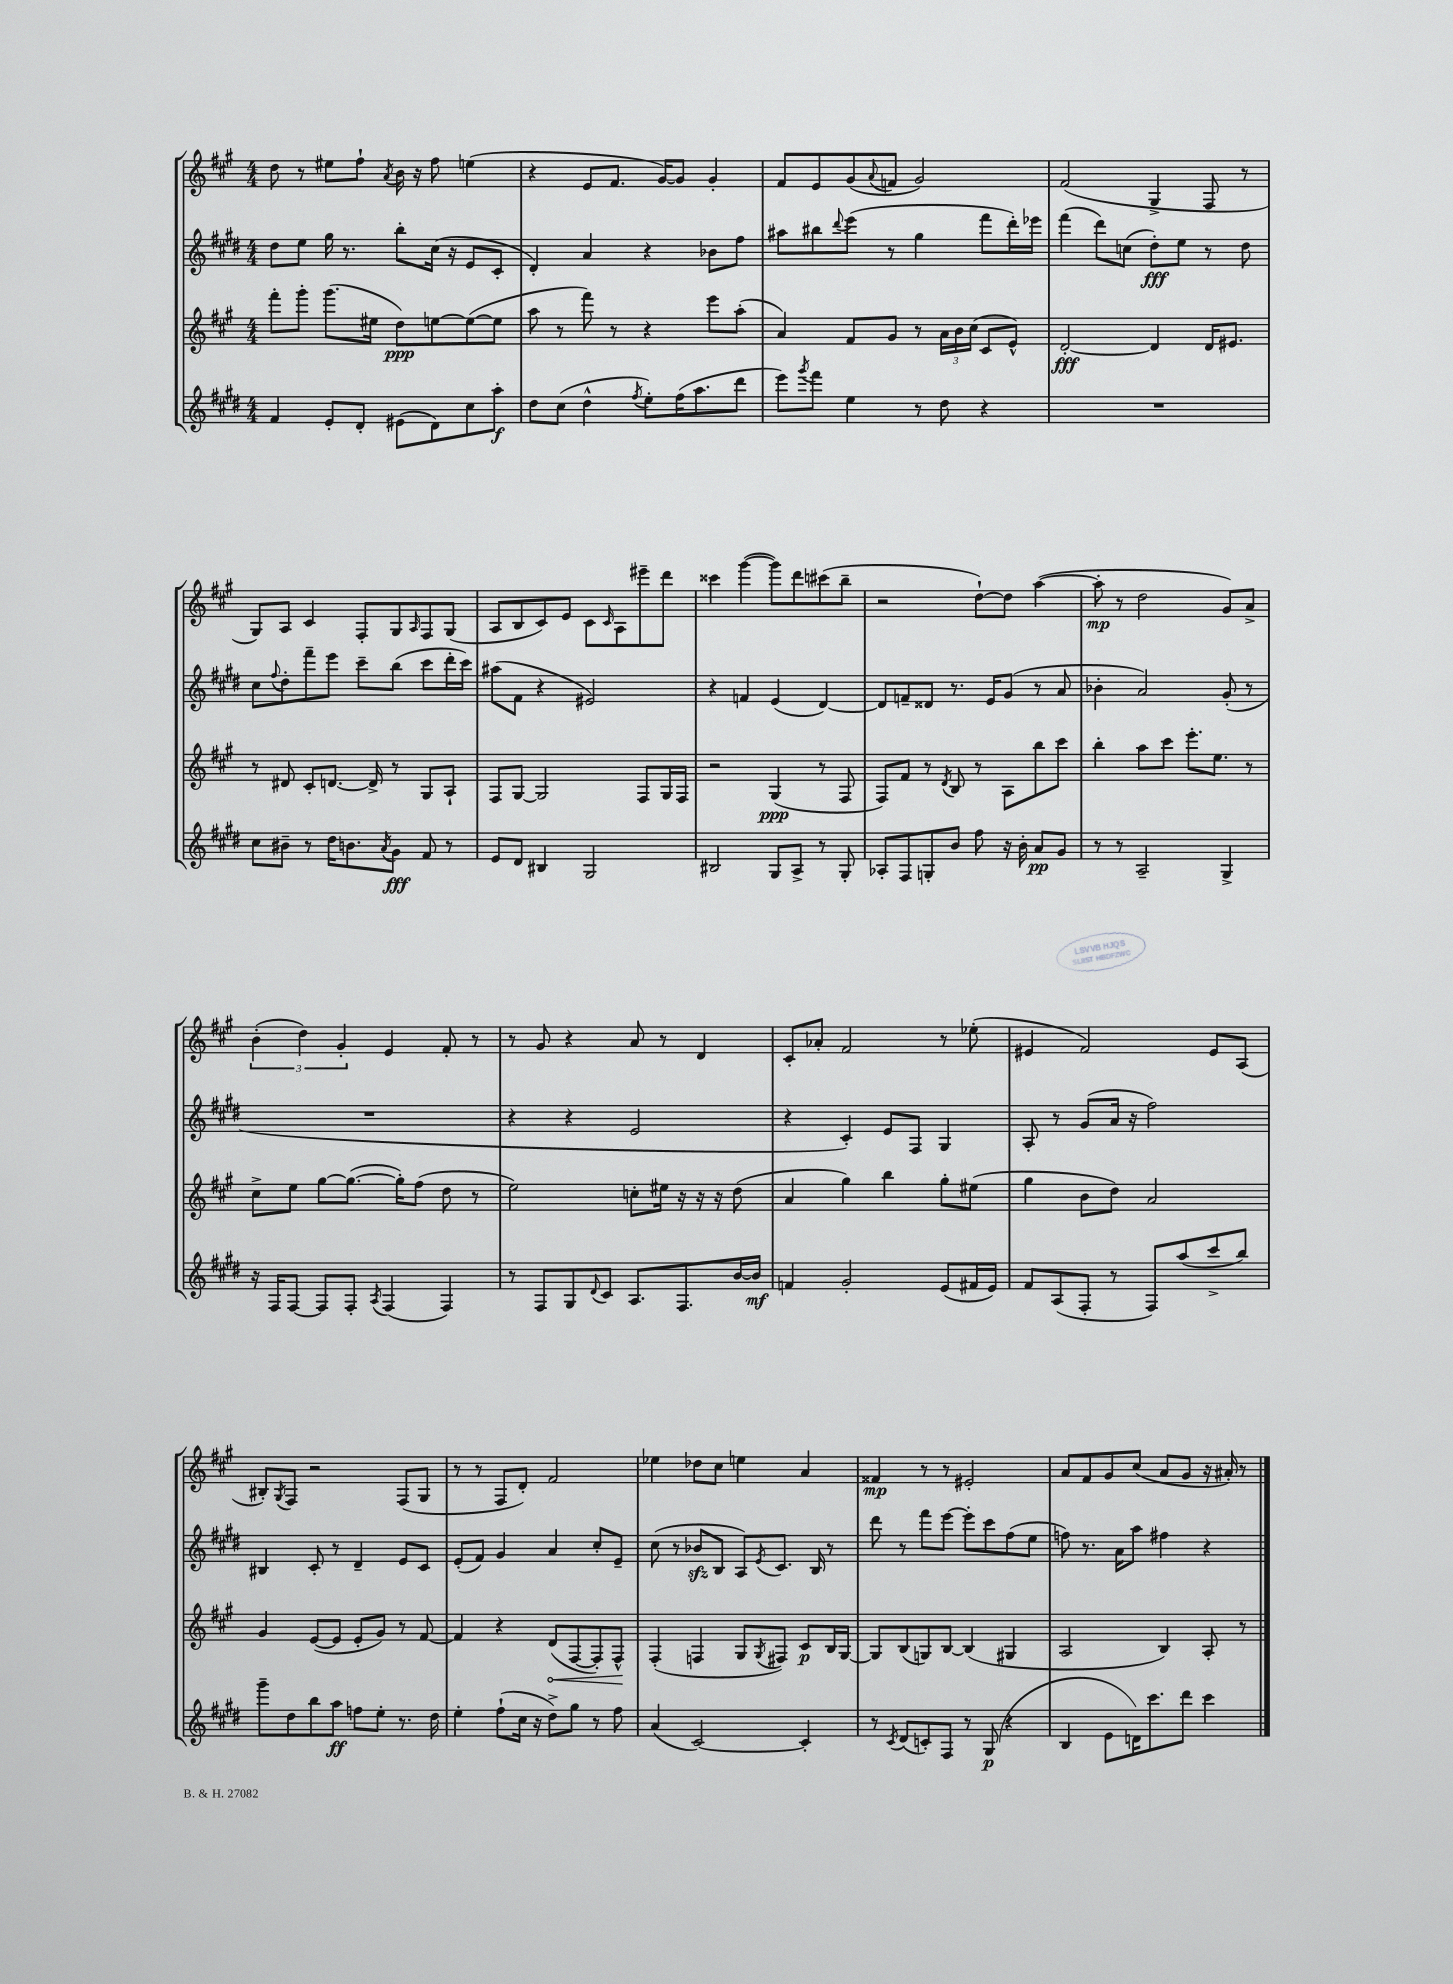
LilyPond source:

<<
\new StaffGroup <<
\new Staff = "s0" {
    \clef treble \key a \major \numericTimeSignature \time 4/4
    d''8 r8 eis''8 fis''8-! \acciaccatura { a'8 } b'16 r16 fis''8 e''4( |
    r4 e'8 fis'8. gis'16~) gis'8 gis'4-. |
    fis'8 e'8 gis'8( \appoggiatura { a'8 } f'8 gis'2) |
    fis'2( gis4-> fis8 r8 |
    gis8) a8 cis'4 fis8-. gis8 \grace { a16 } fis8 gis8( |
    a8 b8 cis'8) e'8 cis'8 \grace { cis'16 } a8 eis'''8-- d'''8 |
    cisis'''4 gis'''4~( gis'''8) d'''8 cis'''8( b''8-- |
    r2 d''8~-!) d''8 a''4~( |
    a''8-.\mp r8 d''2 gis'8) a'8-> |
    \tuplet 3/2 { b'4-.( d''4) gis'4-. } e'4 fis'8-. r8 |
    r8 gis'8 r4 a'8 r8 d'4 |
    cis'8-. aes'8-. fis'2 r8 ees''8-.( |
    eis'4 fis'2) eis'8 a8( |
    bis8-.) \acciaccatura { gis8 } fis8 r2 fis8( gis8 |
    r8 r8 fis8 d'8-.) fis'2 |
    ees''4 des''8 cis''8 e''4 a'4 |
    fisis'4\mp r8 r8 eis'2-. |
    a'8 fis'8 gis'8 cis''8( a'8 gis'8 r16 ais'16-.) r8 \bar "|." |
}
\new Staff = "s1" {
    \clef treble \key e \major \numericTimeSignature \time 4/4
    dis''8 e''8 gis''16 r8. b''8-. cis''16( r16 e'8 cis'8-. |
    dis'4-.) a'4 r4 bes'8 fis''8 |
    ais''8 bis''8 \appoggiatura { dis'''8 } e'''8( r8 gis''4 fis'''8 dis'''16-.) ees'''16 |
    fis'''4( dis'''8) c''8( dis''8-.\fff) e''8 r8 dis''8 |
    cis''8 \appoggiatura { fis''8 } dis''8-. fis'''8-- e'''8 cis'''8-- b''8( cis'''8 dis'''16-. cis'''16) |
    ais''8( fis'8 r4 eis'2) |
    r4 f'4 e'4( dis'4~) |
    dis'8 f'8-- disis'8 r8. e'16 gis'8( r8 a'8 |
    bes'4-. a'2) gis'8-.( r8 |
    R1 |
    r4 r4 e'2 |
    r4 cis'4-.) e'8 fis8 gis4 |
    a8-. r8 gis'8( a'16 r16 fis''2) |
    bis4 cis'8-. r8 dis'4-- e'8 cis'8 |
    e'8-.( fis'8) gis'4 a'4 cis''8-. e'8-- |
    cis''8( r8 bes'8\sfz b8 a8) \acciaccatura { e'8 } cis'8. b16 r8 |
    dis'''8 r8 fis'''8 e'''8~ e'''8-. cis'''8 fis''8( e''8 |
    f''8) r8. a'16 a''8 fis''4 r4 \bar "|." |
}
\new Staff = "s2" {
    \clef treble \key a \major \numericTimeSignature \time 4/4
    fis'''8-. gis'''8-. gis'''8.( eis''16 d''8\ppp) e''8~ e''8~( e''8 |
    a''8 r8 fis'''8) r8 r4 e'''8 a''8-.( |
    a'4) fis'8 gis'8 r8 \tuplet 3/2 { a'16 b'16 cis''16( } cis'8 e'8-^) |
    d'2~-.\fff d'4 d'16 eis'8. |
    r8 dis'8 cis'8-. d'8.~ d'16-> r8 gis8 a8-! |
    fis8 gis8~ gis2 fis8 gis16 fis16 |
    r2 gis4\ppp( r8 fis8 |
    fis8) fis'8 r8 \acciaccatura { d'8 } b8 r8 a8 b''8 cis'''8 |
    b''4-. a''8 cis'''8 e'''8.-. e''8. r8 |
    cis''8-> e''8 gis''8~ gis''8.~( gis''16-.) fis''8( d''8 r8 |
    e''2) c''8-. eis''16 r16 r16 r16 d''8( |
    a'4 gis''4) b''4 gis''8-. eis''8( |
    gis''4 b'8 d''8) a'2 |
    gis'4 e'8~( e'8 e'8-. gis'8) r8 fis'8~ |
    fis'4 r4 \once \override Hairpin.circled-tip = ##t d'8\<( fis8~ fis8-.) fis8-^\! |
    fis4-.( f4 gis8 \acciaccatura { gis8 } fis8) cis'8\p b16 gis16~ |
    gis8 b8( g8) b8~ b4( gis4 |
    a2 b4) a8-. r8 \bar "|." |
}
\new Staff = "s3" {
    \clef treble \key e \major \numericTimeSignature \time 4/4
    fis'4 e'8-. dis'8-. eis'8( dis'8) cis''8 a''8-.\f |
    dis''8 cis''8( dis''4-^ \acciaccatura { fis''8 } e''8-.) fis''16( a''8. dis'''8 |
    e'''8) \acciaccatura { gis'''8 } fis'''8 e''4 r8 dis''8 r4 |
    R1 |
    cis''8 bis'8-- r8 dis''16 b'8. \acciaccatura { a'8 } gis'8\fff fis'8 r8 |
    e'8 dis'8 bis4 gis2 |
    bis2 gis8 a8-> r8 gis8-. |
    aes8-. fis8 g8-. b'8 fis''8 r16 b'16-. a'8\pp gis'8 |
    r8 r8 a2-- gis4-> |
    r16 fis16 fis8~ fis8 fis8-. \acciaccatura { a8 } fis4( fis4) |
    r8 fis8 gis8 \appoggiatura { dis'8 } cis'8 a8. fis8. b'16~ b'16\mf |
    f'4 gis'2-. e'8( fis'16 e'16) |
    fis'8 a8( fis8-. r8 fis8) a''8( cis'''8-> b''8) |
    gis'''8-- dis''8 b''8 a''8\ff f''8 e''8-. r8. dis''16 |
    e''4-. fis''8-!( cis''16 r16 dis''8->) gis''8 r8 fis''8 |
    a'4( cis'2~) cis'4-. |
    r8 \acciaccatura { cis'8 } dis'8( c'8-.) fis8 r8 gis8\p( r4 |
    b4 e'8 d'16) cis'''8. dis'''8 cis'''4 \bar "|." |
}
>>
>>
\layout { \context { \Score \remove "Bar_number_engraver" } }
